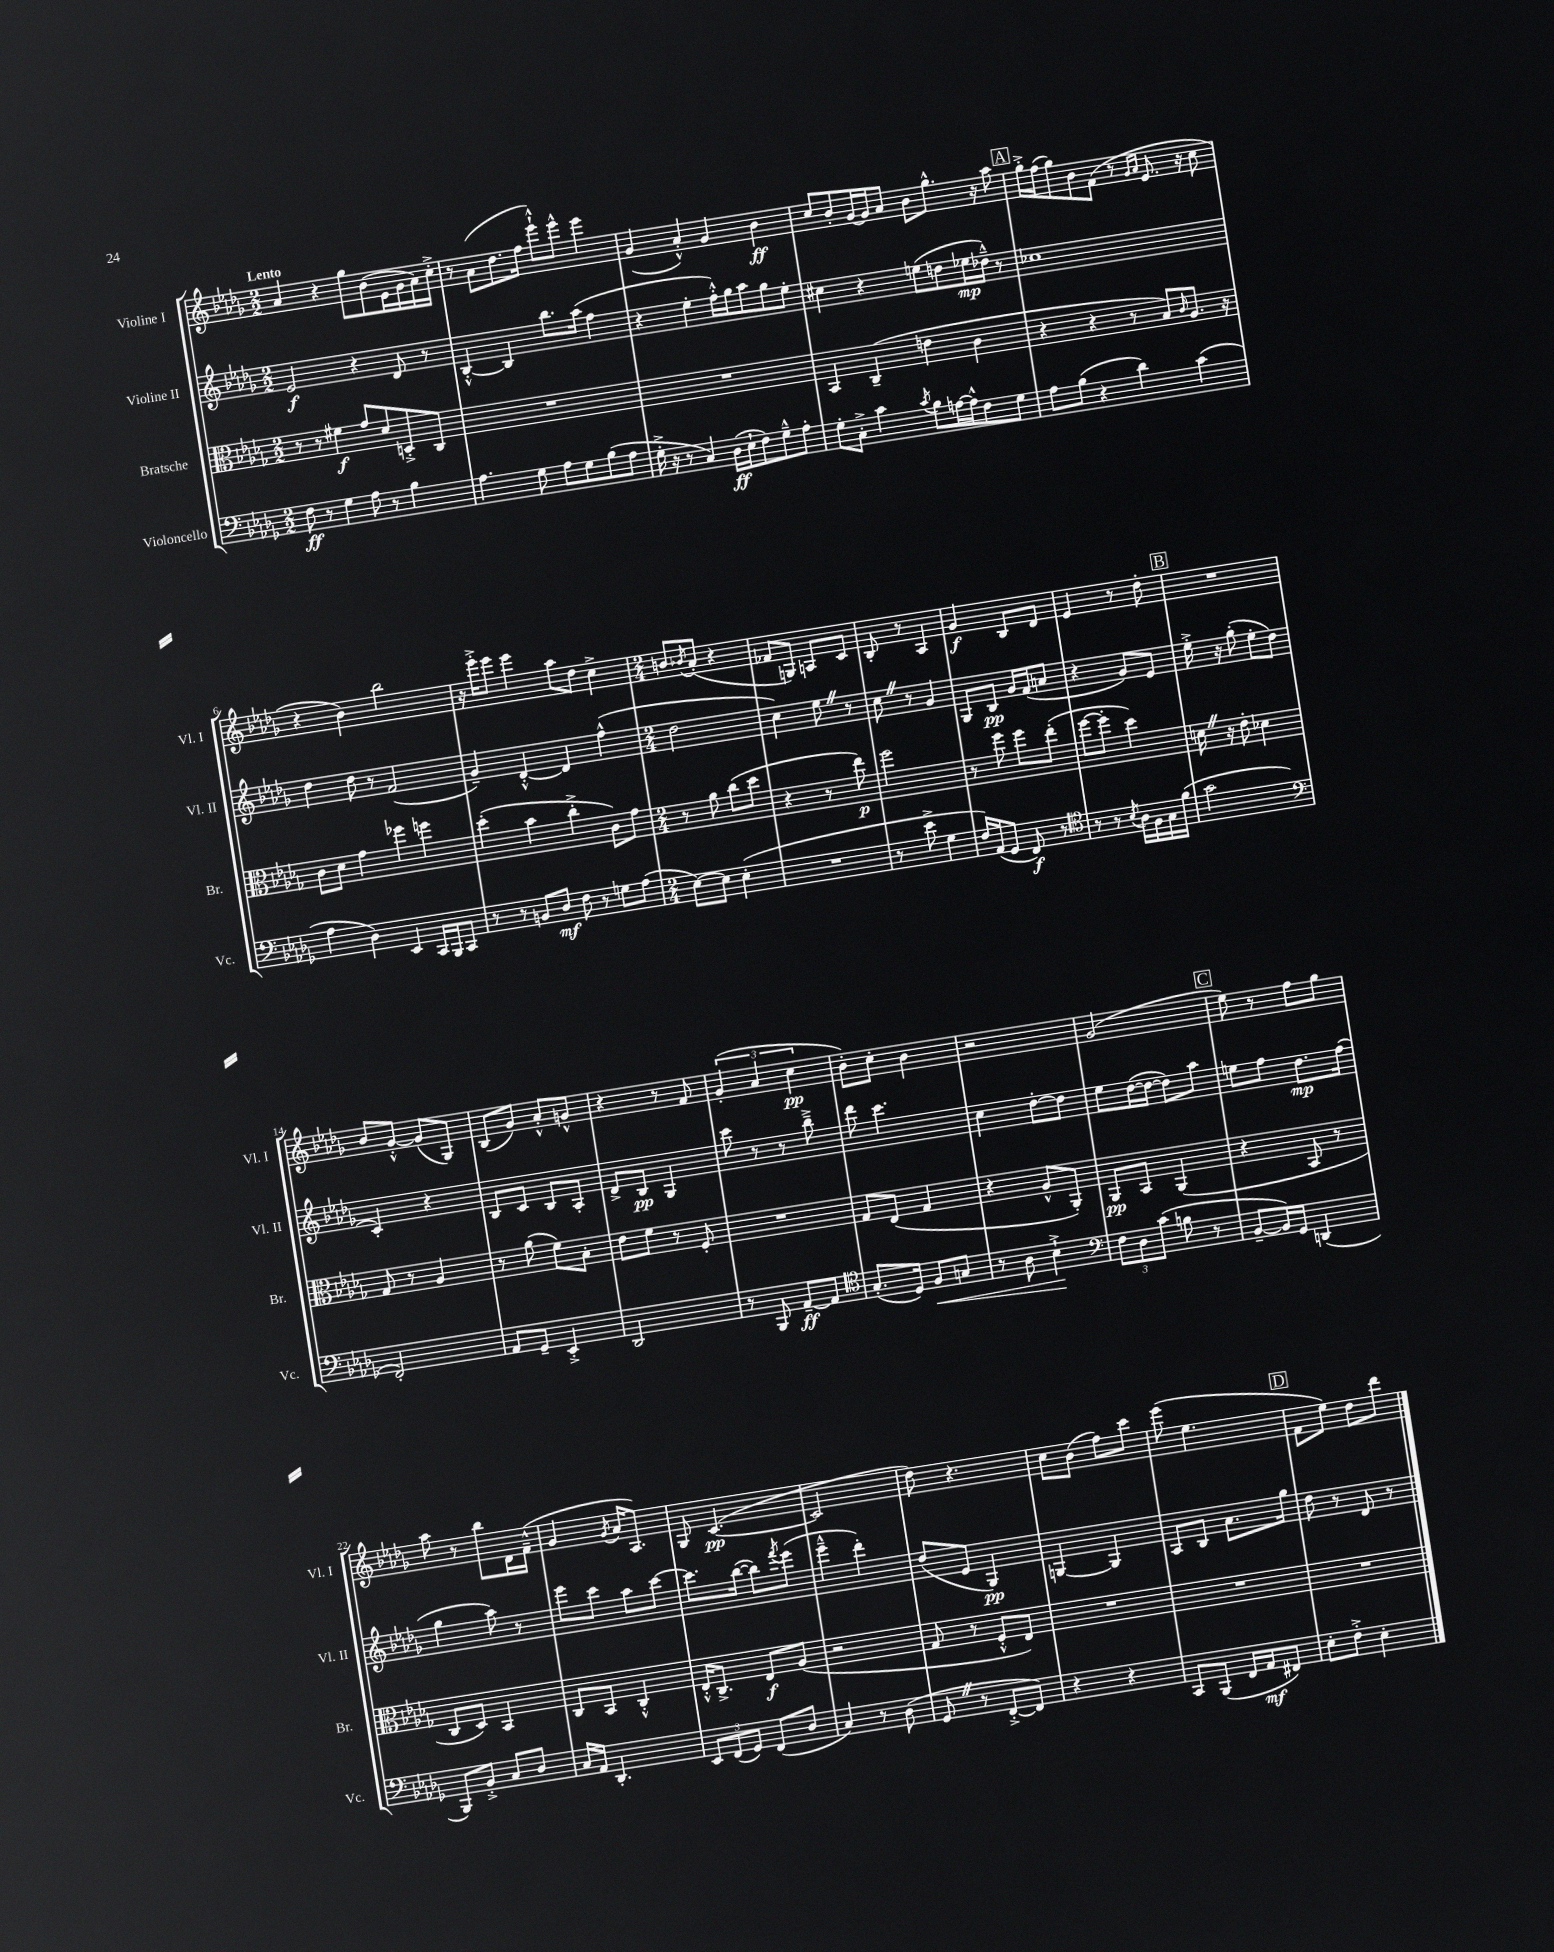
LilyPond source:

<<
\new StaffGroup <<
\new Staff = "s0" \with { instrumentName = "Violine I" shortInstrumentName = "Vl. I" } {
    \clef treble \key des \major \numericTimeSignature \time 2/2 \tempo "Lento"
    aes'4 r4 ges''8 bes'8( ees'16 ges'16 aes'16) c''16-.-> |
    r8 aes'8( des''8. f''16 ees'''8-!-^) ees'''8-^ ees'''4 |
    ges'4( aes'4-.-^) ges'4 bes'4\ff |
    c''8 bes'8-. ges'16~ ges'16 aes'8 bes'8 ges''8.-^ r16 aes''8 |
    \mark \markup { \box "A" } ges''16-.-> f''16( ges''8) bes'8 f'8( r8 \grace { ges'16 aes'16 } ees'8. r16 c''8 |
    r4 bes'4) bes''2 |
    r16 ees'''16-.-> ees'''8 ees'''4 aes''8 des''8 c''4-> |
    \numericTimeSignature \time 2/4 b'8 \acciaccatura { bes'8 } aes'8-.( r4 |
    fes'8 g8) a8 c'8 |
    bes8-. r8 aes4 |
    ges'4\f bes8 des'8 |
    ees'4 r8 des''8-. |
    \mark \markup { \box "B" } R2 |
    bes'8 ges'8~-.-^ ges'8( ges8) |
    bes8( ges'8) aes'8-.-^ g'8-^ |
    r4 r8 f'8 |
    \tuplet 3/2 { ges'4-.( aes'4 c''4\pp } |
    bes'8-.) c''8-. bes'4 |
    r2 |
    ges'2( |
    \mark \markup { \box "C" } ees''8) r8 f''8 ges''8 |
    aes''8 r8 bes''8 des'16 f'16---^( |
    ges'4 \acciaccatura { ges'8 } aes'16 aes8.) |
    ges8 c'4.~\pp( |
    c'2 |
    des''8) r4. |
    c''8 bes'8( f''8) c'''8 |
    ees'''8( ees''4. |
    \mark \markup { \box "D" } f'8 ees''8) des''8 des'''8 \bar "|." |
}
\new Staff = "s1" \with { instrumentName = "Violine II" shortInstrumentName = "Vl. II" } {
    \clef treble \key des \major \numericTimeSignature \time 2/2
    ees'2\f r4 des'8 r8 |
    bes4~-.-^ bes4 bes''8. aes''16( f''4 |
    r4 ees''4-. f''16-.-^) ges''16 aes''8 ges''8 ees''8-. |
    cis''4 r4 e''8( d''8 ees''16\mp des''16---^) r8 |
    \mark \markup { \box "A" } ces''1 |
    des''4 des''8 r8 f'2( |
    ges'4--) des'4~-.-^ des'4 f''4-^( |
    \numericTimeSignature \time 2/4 des''2 |
    c''4) ees''8 \once \override BreathingSign.text = \markup { \musicglyph "scripts.caesura.straight" } \breathe r8 |
    c''8 \once \override BreathingSign.text = \markup { \musicglyph "scripts.caesura.straight" } \breathe r8 ges'4 |
    ges8 bes8\pp ges'16 f'16( a'8 |
    r4 ges'8) ees'8 |
    \mark \markup { \box "B" } ees''16-.-> r16 ges''8-.( ees''8-. des''8 |
    c'4-.) r4 |
    bes8 c'8 bes8 aes8-. |
    des'8-> bes8\pp ges4 |
    c'''8 r8 r8 bes''8---> |
    des'''8 c'''4. |
    c''4 des''8~-. des''8 |
    ees''8 des''16~( des''16~ des''8) aes''8 |
    \mark \markup { \box "C" } e''8 f''8 des''8.\mp f''16( |
    ges''4 aes''8) r8 |
    ees'''8 c'''8 aes''8 c'''8~ |
    c'''8. bes''16~( bes''8) \acciaccatura { f'''8 } ees'''8( |
    ees'''4---^ des'''4-.) |
    des''8( ees'8 ges4\pp) |
    g4~ g4 |
    aes8 bes8 aes'8. ges''16 |
    \mark \markup { \box "D" } des''8 r8 des'8 r8 \bar "|." |
}
\new Staff = "s2" \with { instrumentName = "Bratsche" shortInstrumentName = "Br." } {
    \clef alto \key des \major \numericTimeSignature \time 2/2
    r8 r8 fis'4\f ges'8 des'8 d8-.-> c8 |
    R1 |
    R1 |
    bes,4 c4--( e'4 c'4 |
    \mark \markup { \box "A" } r4 r4 r8 bes8) \grace { c'16 } aes8. r16 |
    c'8 des'8 ges'4 fes''4 f''4 |
    des''4-.( bes'4 c''4-.-> c'8) ges'8 |
    \numericTimeSignature \time 2/4 r8 aes'8 c''8( des''8 |
    r4 r8 ees''8\p) |
    f''2 |
    r8 f''8 f''8 ees''8-.( |
    f''8~ f''8-. des''4) |
    \mark \markup { \box "B" } d'16 \once \override BreathingSign.text = \markup { \musicglyph "scripts.caesura.straight" } \breathe r16 ees'8-. des'4 |
    ges8 r8 aes4 |
    r8 aes'8( f'8) bes8-. |
    ees'8 f'8 r8 f8-. |
    R2 |
    ges8 ees8( ges4 |
    r4 aes8-^ aes,8-.) |
    aes,8\pp bes,8 aes,4( |
    \mark \markup { \box "C" } r4 bes,8 r8 |
    c8 des8) bes,4 |
    c8 bes,8 c4-.-^ |
    ees16-.-^ c8.-> ees8\f aes8( |
    r2 |
    ges8 r8 f8-.-^ ees8) |
    R2 |
    R2 |
    \mark \markup { \box "D" } R2 \bar "|." |
}
\new Staff = "s3" \with { instrumentName = "Violoncello" shortInstrumentName = "Vc." } {
    \clef bass \key des \major \numericTimeSignature \time 2/2
    f8\ff r8 ges4 aes8 r8 bes4 |
    aes4. ges8 aes8 ges8 bes8( aes8 |
    ges16-.-> r16 r8 c4) des16\ff( ees16-! f8) ges8---^ aes8-. |
    ges8-. c8-.-> c'4 \acciaccatura { c'8 } bes8 a16~ a16-^ f8 ges8 |
    \mark \markup { \box "A" } aes8 bes8( r4 des'4) c'4( |
    aes4 des4) ees,4 c,16 bes,,16 c,8 |
    r8 r8 b,8 des8\mf f8 r8 g8 aes8( |
    \numericTimeSignature \time 2/4 ees8~) ees8 ees4-.( |
    R2 |
    r8 ees'8-> ges4 |
    f16) aes,16( ges,8 f,8\f) r8 |
    \clef tenor r8 r8 \acciaccatura { bes8 } aes16 f16 ges16 f'16( |
    \mark \markup { \box "B" } ges'2 |
    \clef bass f,2-.) |
    aes,8 ges,8-- ees,4-.-> |
    des,2 |
    r8 bes,,8 aes,8~--\ff aes,8 |
    \clef tenor ges8.-.( des16) f8\< g8 |
    r8 aes8 bes4-!->\! |
    \clef bass \tuplet 3/2 { f8 des8 c'8( } b8 r8 |
    \mark \markup { \box "C" } bes,8~-- bes,16) ges,16 d,4( |
    bes,,8) bes,8-.-> c8 des8 |
    c16 aes,16 des,4.-. |
    \tuplet 3/2 { ees,8 f,8( ges,8) } f,8( des8 |
    c4) r8 des8( |
    ges,8 \once \override BreathingSign.text = \markup { \musicglyph "scripts.caesura.straight" } \breathe r8 f,8~-.-> f,8) |
    r4 r4 |
    c,8 bes,,8( f,16 aes,16\mf fis,8) |
    \mark \markup { \box "D" } ees8-. f8-.-> ees4-. \bar "|." |
}
>>
>>
